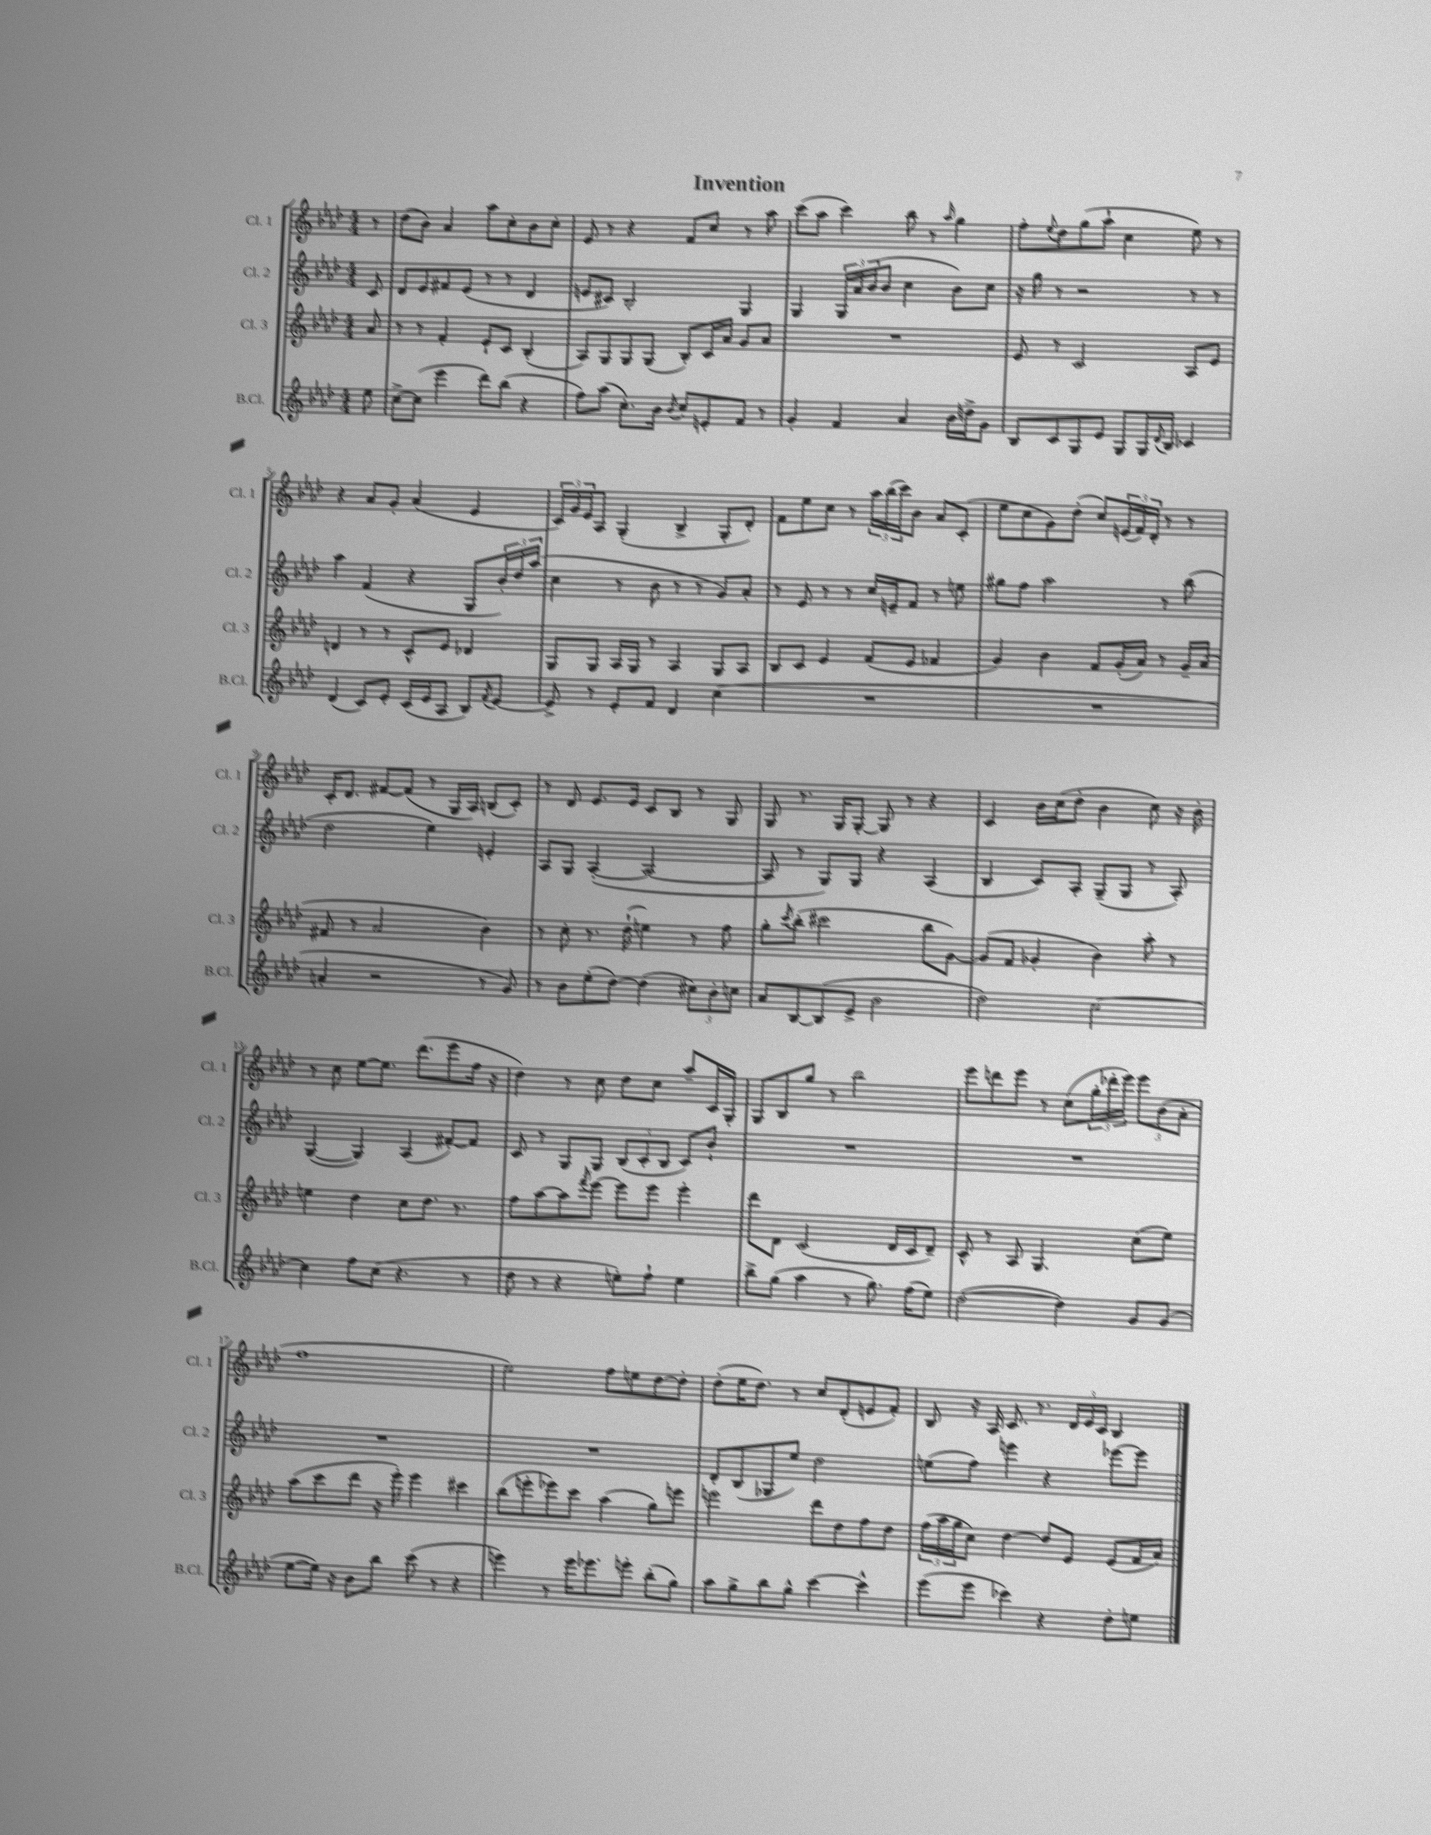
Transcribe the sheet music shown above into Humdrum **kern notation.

**kern	**kern	**kern	**kern
*part4	*part3	*part2	*part1
*staff4	*staff3	*staff2	*staff1
*I"B.Cl.	*I"Cl. 3	*I"Cl. 2	*I"Cl. 1
*I'B.Cl.	*I'Cl. 3	*I'Cl. 2	*I'Cl. 1
*clefG2	*clefG2	*clefG2	*clefG2
*k[b-e-a-d-]	*k[b-e-a-d-]	*k[b-e-a-d-]	*k[b-e-a-d-]
*M4/4	*M4/4	*M4/4	*M4/4
=	=	=	=
8ee-\	8a-/	8c/	8r
=1	=1	=1	=1
[8cc^\L	8r	8d-/L	(8dd-\L
(8cc\J]	8r	8e-/	8b-\J)
4eee-\	4f'/	8f#X/	4a-/
.	.	(8e-/J	.
8ddd-\L)	8e-`/L	8r	8aa-\L
(8bb-\J	8c/J	8r	8cc'\
4r	(4B-'/	4d-/	8b-\
.	.	.	8cc'\J
=2	=2	=2	=2
8ff\L)	8A-/L)	8en/L	8e-/
(8aa-\J	8G/	8c#X/J)	8r
8.cc'\L)	8G/	2B-'/	4r
.	(8G/J	.	.
16b-\Jk	.	.	.
8qb-/	.	.	.
8cc/L	8B-'/L)	.	8f/L
8en'/	16c/L	.	8cc/J
.	16a-/JJ	.	.
8f/J	8g/L	4G/	8r
8r	8a-/J	.	8aa-\
=3	=3	=3	=3
4g'/	1r	4G/	(8ccc\L
.	.	.	8aa-\J
4f/	.	24G/LL	4ccc\)
.	.	24a-/	.
.	.	(24b-/J	.
.	.	8b-/J	.
4a-/	.	4cc\	8bb-\
.	.	.	8r
.	.	.	16qqaa-/
16b-\LL	.	8b-\L)	4gg\
16ddn^\J	.	.	.
8g\J	.	8cc\J	.
=4	=4	=4	=4
8B-/L	8e-/	16r	8ff'\L
.	.	16gg\	.
.	.	.	8qqee-/
8c/	8r	8r	8dd-\
8G/	2c/	2r	(8gg\
8e-/J	.	.	8aa-`\J
8G/L	.	.	4cc\
16G/L	.	.	.
8qqd-/	.	.	.
16B-/JJ	.	.	.
4c-X/	8A-/L	8r	8ee-\)
.	8e-/J	8r	8r
!!LO:LB:g=z
=5	=5	=5	=5
(4d-/	4dn/	4aa-\	4r
8c/L)	8r	(4f/	8a-/L
8e-'/J	8r	.	8g'/J
(16c/LL	8c^^/L	4r	(4a-/
16e-/J	.	.	.
8A-/J	8e-/J	.	.
8B-/L)	4d-X/	8G/L	4e-/
8qf/	.	.	.
[8e-/J	.	24b-'/L)	.
.	.	24dd-/	.
.	.	(24aa-/JJ	.
=6	=6	=6	=6
8e-^/]	8G/L	4cc\	24c/LL)
.	.	.	24g/
.	.	.	24e-/J
8r	8G/J	.	8A-/J
8e-'/L	16A-/LL	8r	(4G'/
.	16G/JJ	.	.
8f/J	8r	8b-\	.
4d-/	4A-/	8r	4B-^/
.	.	8r	.
(4cc\	8G/L	8g/L)	8G'/L
.	8A-/J	8a-'/J	8d-'/J)
=7	=7	=7	=7
1r	8B-/L	8r	8f\L
.	8c/J	8e-/	8ee-\
.	4e-/	8r	8cc\J
.	.	8r	8r
.	(8f/L	16cc/LL	24aa-\LL
.	.	.	(24bb-\
.	.	16en~/J	.
.	.	.	24ccc\J)
.	8e-/J	8f/J	8b-\J
.	4f-X/	8r	8a-/L
.	.	8een\	(8c'/J
=8	=8	=8	=8
1r	4g/)	8gg#X\L	8ee-\L
.	.	8ff\J	8cc\
.	4b-\	2aa-\	8g\)
.	.	.	(8dd-'\J
.	8f/L	.	8cc/L)
.	(16g'/L	.	(24en/L
.	.	.	24f/)
.	16a-/JJ)	.	.
.	.	.	24d-'/JJ
.	8r	8r	8r
.	16g~/LL	(8bb-\	8r
.	(16a-/JJ	.	.
!!LO:LB:g=z
=9	=9	=9	=9
4an'/	8f#X/	2dd-\	16c'/KL
.	.	.	8.d-/J
.	8r	.	.
2r	2a-/	.	[8f#X/L
.	.	.	(8f#/J]
.	.	4ee-\)	8r
.	.	.	16G/LL
.	.	.	16A-/JJ)
8r	4b-\)	4en'/	(8Bn/L
8g/)	.	.	8c'/J)
=10	=10	=10	=10
8r	8r	8A-/L	8r
8b-\L	8cc'\	8G/J	8d-/
(8ee-'\	8.r	([4A-'/	8.e-/L
[8dd-\J)	.	.	.
.	(16dd-`\	.	16e-/Jk
(4dd-\]	4een\)	2A-/_	8c/L
.	.	.	8B-/J
12cc#X\L)	8r	.	8r
12b-'\	.	.	.
.	8ff\	.	8G/
12ccn\J	.	.	.
=11	=11	=11	=11
8a-/L	8gg'\L	8A-/]	8G/
.	8qccc/	.	.
[8B-/	(8bb-'\J	8r	8.r
(8B-/]	2ccc#X\	8G/L)	.
.	.	.	16G/KL
8e-^/J	.	8G/J	[8G'/J
2b-\	.	4r	8G/]
.	.	.	8r
.	8bb-\L	(4A-/	4r
.	[8g\J)	.	.
=12	=12	=12	=12
2dd-\)	(8g/L]	4B-/	4c/
.	8f/J	.	.
.	4g-X'/	8c/L)	16b-\LL
.	.	.	(16cc\J
.	.	8A-'/J	8dd-'\J
[2cc\	4b-\)	(8G~/L	4b-\
.	.	8G/J	.
.	8aa-'\	8r	8cc\)
.	8r	8A-'/)	16r
.	.	.	16b-'\
!!LO:LB:g=z
=13	=13	=13	=13
4cc\]	4een\	([4G/	8r
.	.	.	8cc\
8ff\L	4dd-\	4G/])	[8ee-\L
(8cc\J	.	.	8.ee-\J]
4.r	8cc\L	(4A-/	.
.	.	.	(8.ddd-\L
.	8.dd-\J	.	.
.	.	[8f#X'/L)	8eee-\
.	8.r	.	.
8r	.	8f#/J]	16ff\Jk
.	.	.	16r
=14	=14	=14	=14
8dd-\	8ff\L	8c/	4dd-\)
8r	[8aa-\	8r	.
4r	8aa-\]	8G/L	8r
.	8qfff/	.	.
.	[8eee-\J	8G/J	8cc\
8een'\L)	8eee-\L]	(12B-/L	8dd-\L
.	.	12c'/	.
8ff`\J	8eee-\J	.	8cc\J
.	.	12B-/J	.
4ee\	4eee-'\	8c/L)	8aa-~/L
.	.	8b-`/J	16c/L
.	.	.	16G'/JJ
=15	=15	=15	=15
8bb-^\L	8ddd-\L	1r	8G/L
(8gg\J	8d-\J	.	8B-/
4aa-\	(2c/	.	8gg/J
.	.	.	8r
8r	.	.	2bb-\
8.gg\)	.	.	.
.	16d-/LL	.	.
(16ff\KL	16c/J	.	.
8ee-\J)	8d-~/J)	.	.
=16	=16	=16	=16
([2dd-\	8c^^/	1r	8eee-\L
.	8r	.	8dddn\
.	8A-/	.	8eee-\J
.	4.G/	.	8r
4dd-\])	.	.	(8cc\L
.	.	.	24gg'\L
.	.	.	24ddd-X'\
.	.	.	24eee-\JJ)
8g/L	(8cc\L	.	12eee-\L
.	.	.	(12b-\
(8g/J	8ee-\J)	.	.
.	.	.	12a-'\J
!!LO:LB:g=z
=17	=17	=17	=17
[8ee-\L	(8aa-\L	1r	1ff
16ee-\Jk])	8ccc\	.	.
16r	.	.	.
8b-\L	8ddd-\J	.	.
8bb-\J	16r	.	.
.	16eee-'\)	.	.
(8ccc\	4eee-\	.	.
8r	.	.	.
4r	4ccc#X\	.	.
=18	=18	=18	=18
4eeen\)	(8bb-\L	1r	2ee-\)
.	8eeen'\	.	.
8r	8eee-X\)	.	.
16eee\KL	8ccc\J	.	.
8.eee-X\	.	.	.
.	(4aa-\	.	8ff\L
8eeen'\J	.	.	8een\
(8bb-'\L	8gg\L)	.	[8dd-\
8gg\J)	8eeen\J	.	8dd-'\J]
=19	=19	=19	=19
8aa-\L	2eeen\	8d-'/L	(8dd-'\L
8gg^\	.	(8B-/	16ee-\K
.	.	.	8.dd-\J)
8bb-\	.	8G-X/	.
8gg^^\J	.	8ee-/J)	8r
[4ccc\	8ddd-\L	2dd-\	8cc/L
.	8dd-\	.	(8d-'/
4ccc^^\]	8ff\	.	8en/
.	8dd-\J	.	8f'/J)
=20	=20	=20	=20
(8eee-\L	(24ff\LL	(8een\L	8B-/
.	24aa-\	.	.
.	24gg\J	.	.
8eee-\J	8cc\J)	8ff\J)	16r
.	.	.	16A-/
4ccc-X\)	[4dd-\	4eeen\	8.c/
.	.	.	8.r
4r	8dd-/L]	4r	.
.	8e-/J	.	24d-/LL
.	.	.	24e-/
.	.	.	24c/JJ
8dd-'\L	(8e-/L	[8eee-X\L	4B-/
8een\J	16f/L	8eee-\J]	.
.	16a-/JJ)	.	.
==	==	==	==
*-	*-	*-	*-
